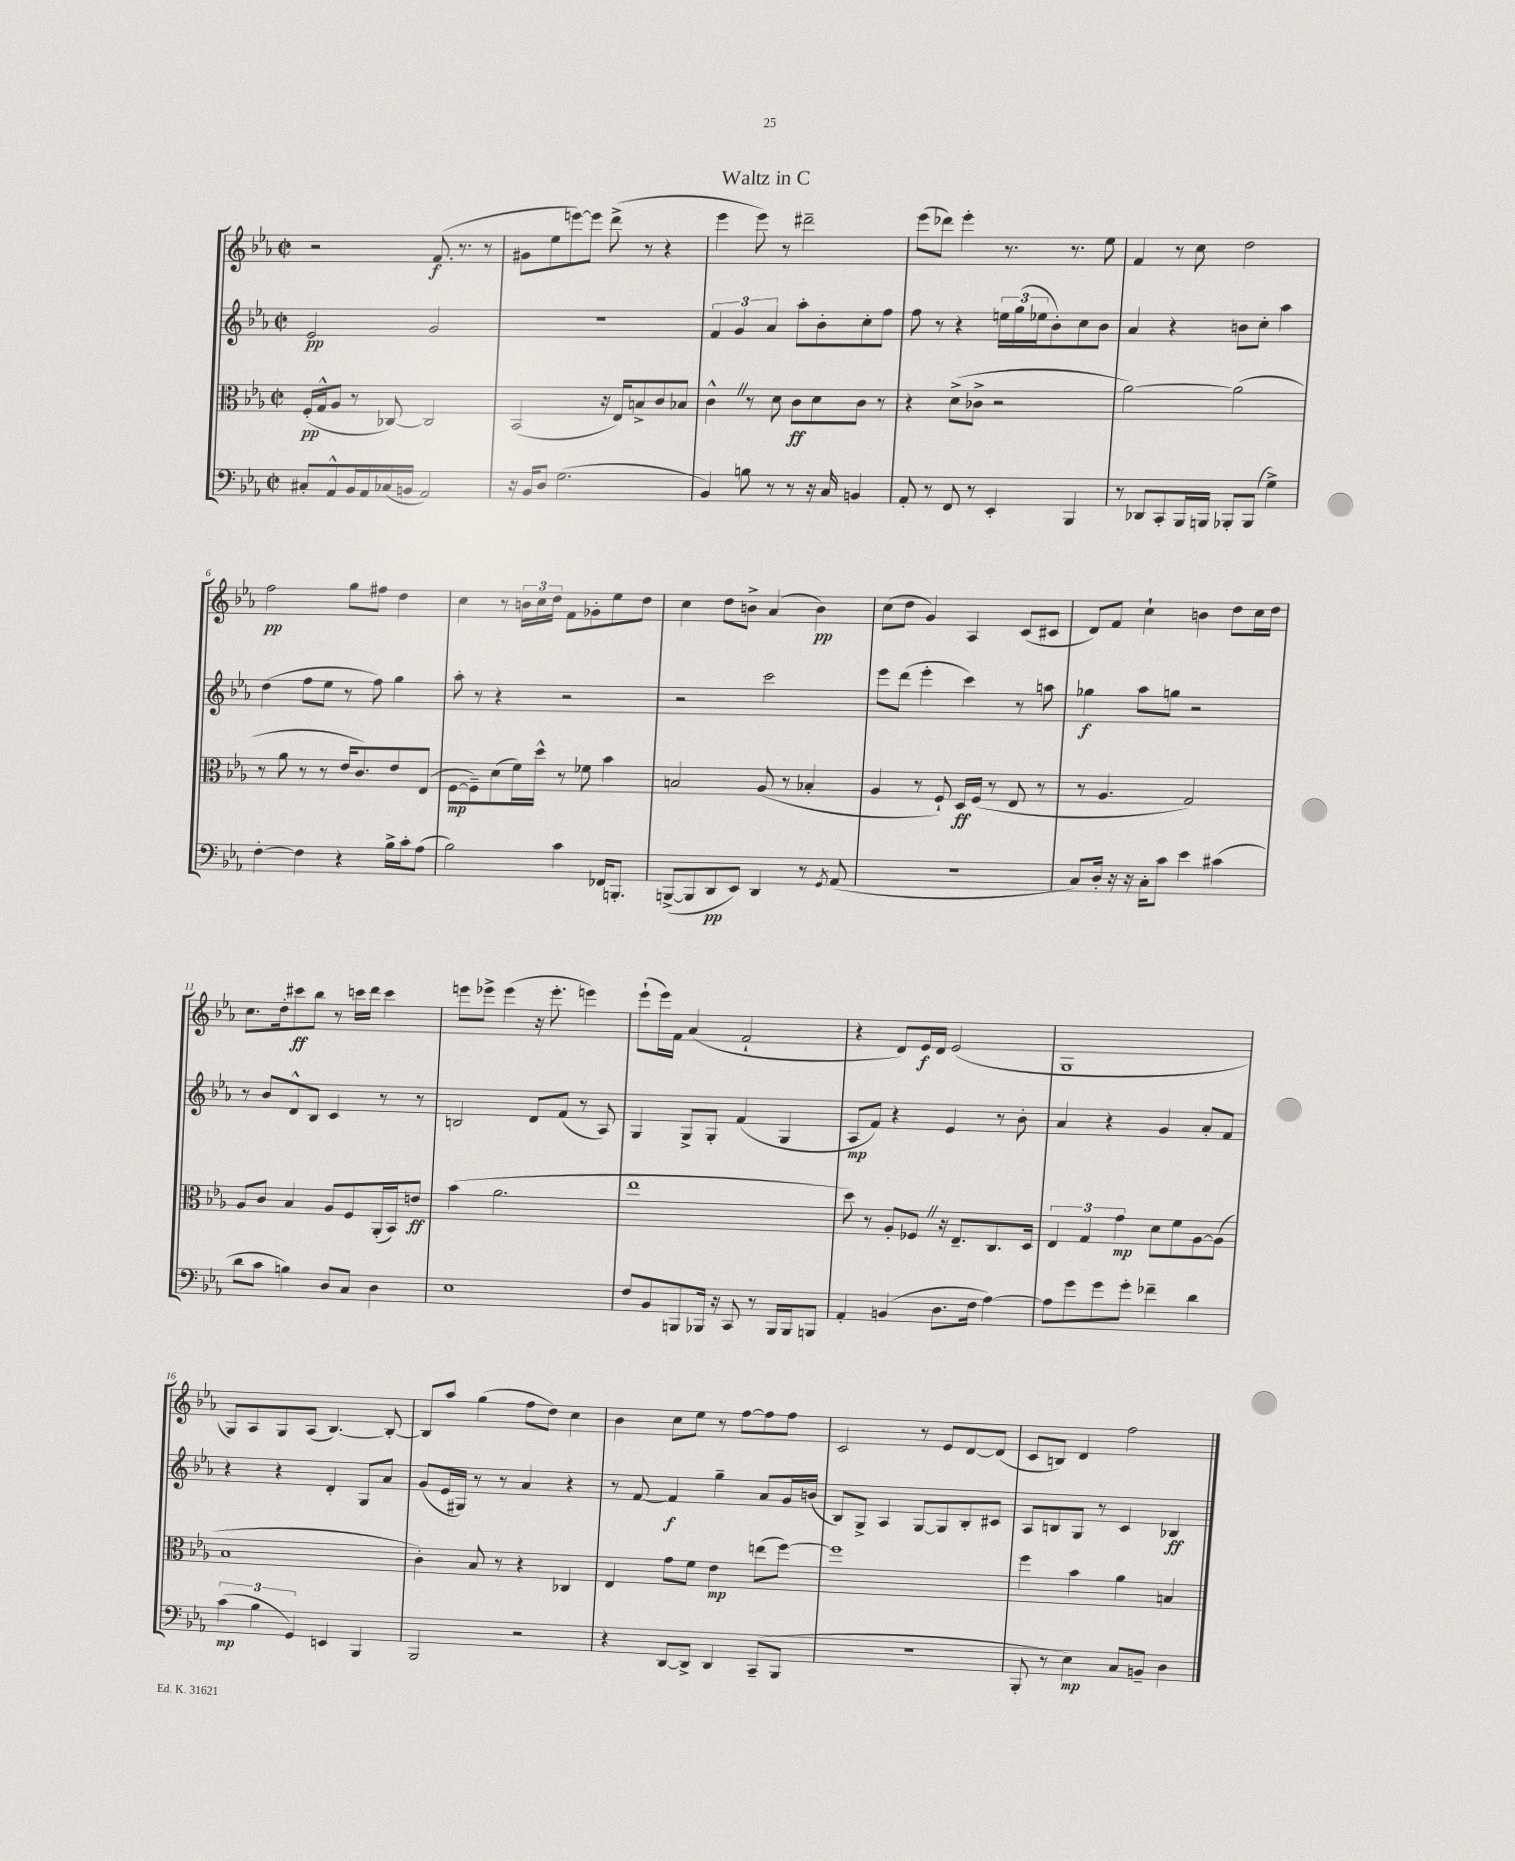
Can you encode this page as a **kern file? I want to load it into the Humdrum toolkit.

**kern	**kern	**kern	**kern
*staff4	*staff3	*staff2	*staff1
*clefF4	*clefC3	*clefG2	*clefG2
*k[b-e-a-]	*k[b-e-a-]	*k[b-e-a-]	*k[b-e-a-]
*M2/2	*M2/2	*M2/2	*M2/2
*met(c|)	*met(c|)	*met(c|)	*met(c|)
8C#'/L	(16F'/LL	2e-/	2r
.	16G^^/J	.	.
8AA-^^/	8A-/J	.	.
16BB-/L	8r	.	.
16AA-/	.	.	.
(16C-/	[8C-/)	.	.
16BB/JJ	.	.	.
2AA-/)	2C-/]	2g/	(8.f/
.	.	.	8.r
.	.	.	8r
=	=	=	=
16r	(2BB-/	1r	8g#\L
16BB-/LK	.	.	.
8D/J	.	.	8ee-\
(2.G\	.	.	[8eee\)
.	.	.	8eee\]J
.	16r	.	(8ddd^\
.	16E-/LK)	.	.
.	8B^/	.	8r
.	8c/	.	4r
.	8B-/J	.	.
=	=	=	=
4BB-/)	4c^^\	6f/	4eee-\
.	.	6g/	.
8B\	8r	.	8eee-\)
.	.	6a-/	.
8r	8d\	.	8r
8r	8c\L	8aa-'\L	2ddd#~\
16r	8d\	8b-'\	.
16C/	.	.	.
4BB/	8c\J	8cc'\	.
.	8r	8ff\J	.
=	=	=	=
8AA-'/	4r	8ff\	(8eee-\L
8r	.	8r	8ddd-\J)
8FF/	(8d^\L	4r	4eee-'\
8r	8c-^\J	.	.
4EE-'/	2r	24ee\LL	8.r
.	.	(24gg\	.
.	.	24ee-\J	.
.	.	8b-'\)	.
.	.	.	8.r
4BBB-/	.	8cc\	.
.	.	8b-\J	8ee-\
=	=	=	=
8r	[2a-\)	4a-/	4f/
8DD-/L	.	.	.
8CC'/	.	4r	8r
16BBB-/L	.	.	8cc\
16BBB/JJ	.	.	.
8BBB-'/L	(2a-\]	8b\L	2dd\
(8BBB-/J	.	8cc'\J	.
4G^\)	.	4aa-\	.
=	=	=	=
[4F'\	8r	(4dd\	2ff\
.	8a-\	.	.
4F\]	8r	8ff\L	.
.	8r	8ee-\J	.
4r	16e-/LK	8r	8gg\L
.	8.c/)	.	.
.	.	8ff\)	8ff#\J
16B-^\LL	8e-/	4gg\	4dd\
16c'\J	.	.	.
(8A-\J	(8E-/J	.	.
=	=	=	=
2B-\)	[8F\L	8aa-'\	4cc\
.	8F~\])	8r	.
.	(8d\	4r	8r
.	16f\L)	.	24b\LL
.	.	.	24cc\
.	16dd^^\JJ	.	.
.	.	.	24dd\JJ
4c\	8r	2r	8f\L
.	8f-\	.	8g-'\
16FF-/LK	4b-\	.	8ee-\
8.BBB'/J	.	.	.
.	.	.	8dd\J
=	=	=	=
([8BBB^/L	2B/	2r	4cc\
8BBB/]	.	.	.
8DD/	.	.	8dd\L
8EE-/J)	.	.	8b^\J
4DD/	(8A-/	2ccc\	(4a-/
.	8r	.	.
8r	4B-'/	.	4b\)
8qGG/	.	.	.
(8AA-/	.	.	.
=	=	=	=
1r	4A-/	8eee-\L	(8cc\L
.	.	(8ddd\J	8dd\J
.	8r	4eee-'\	4g/)
.	8F`/)	.	.
.	16D/LL	4ccc\)	4A-/
.	(16F/JJ	.	.
.	8r	.	.
.	8E-/	8r	(8c/L
.	8r	8aa\	8c#/J
=	=	=	=
8C/L)	8r	4gg-\	8d/L)
16D'/Jk	4.A-/	.	8f/J
16r	.	.	.
16r	.	8aa-\L	4cc`\
16C'\LK	.	.	.
8c\J	.	8gg\J	.
4e-\	2G/)	2r	4b\
(4c#\	.	.	8dd\L
.	.	.	16cc\L
.	.	.	16dd\JJ
=	=	=	=
8d\L	8A-/L	8r	8.cc\L
8c\J	8c/J	8b-/L	.
.	.	.	16dd'\k
4B\)	4B-/	8d^^/	8ccc#\
.	.	8B-/J	8bb-\J
8D/L	8A-/L	4c/	8r
8C/J	8F/	.	16ccc\LL
.	.	.	16ddd\JJ
4D\	(16AA-'/L	8r	4ccc\
.	16BB-/J)	.	.
.	8e/J	8r	.
=	=	=	=
1E-	(4b-\	2B/	8eee\L
.	.	.	8eee-^\J
.	2.a-\	.	(4eee-\
.	.	8d/L	16r
.	.	.	8.eee-'\
.	.	(8f/J	.
.	.	8r	4eee\)
.	.	8A-/)	.
=	=	=	=
8F/L	1ee-	4G/	(8eee-`\L
8BB-/	.	.	16eee-\L)
.	.	.	16f\JJ
8BBB/	.	8G^/L	(4a-/
16BBB-/Jk	.	8G'/J	.
16r	.	.	.
8CC/	.	(4f/	2f`/
8r	.	.	.
16BBB-/LL	.	4G/	.
16BBB-/J	.	.	.
8BBB/J	.	.	.
=	=	=	=
4AA-'/	8dd\)	8A-/L	4r
.	8r	8f/J)	.
(4BB/	8A-'/L	4r	8d/L)
.	8F-/J	.	16e-/L
.	.	.	16d/JJ
8.D\L	16r	4e-/	(2e-/
.	8.E-~/L	.	.
16F\Jk	.	.	.
[4A-\)	8.C/	8r	.
.	.	8b-'\	.
.	16D/Jk	.	.
=	=	=	=
8A-\]L	6E-/	4a-/	1G
8g\	.	.	.
.	6G/	.	.
8g\	.	4r	.
.	6g\	.	.
8g'\J	.	.	.
4f-~\	8d\L	4g/	.
.	8f\	.	.
4d\	[8A-\	8a-'/L	.
.	(8A-\]J	8f/J	.
=	=	=	=
(6c\	1B-	4r	8G/L)
.	.	.	8A-/
6B-\	.	.	.
.	.	4r	8G/
6GG/)	.	.	.
.	.	.	(8A-/J
4EE/	.	4d'/	[4.B-/)
4BBB-/	.	8G/L	.
.	.	8a-/J	8B-'/_
=	=	=	=
2BBB-/	4c'\)	(8g/L	8B-/]L
.	.	16e-/L	8aa-/J
.	.	16G#/JJ)	.
.	8B-/	8r	(4gg\
.	8r	8r	.
2r	4r	4a-/	8ff\L
.	.	.	8dd\J)
.	4C-/	4r	4cc\
=	=	=	=
4r	4E-/	8r	4b-\
.	.	[8f/	.
[8DD/L	8g\L	4f/]	8cc\L
8DD^/]J	8f\J	.	8ee-\J
4DD/	4e-\	4gg~\	8r
.	.	.	[8ff\L
(8CC~/L	(8ee\L	8a-/L	8ff\]
8BBB-/J	[8ff\J)	16g/L	8ff\J
.	.	(16b/JJ	.
=	=	=	=
1r	1ff]	8B-/L)	2c/
.	.	8G^/J	.
.	.	4A-/	.
.	.	[8G/L	8r
.	.	8G/]	8e-/L
.	.	8B-'/	[8d/
.	.	8c#/J	(8d/]J
=	=	=	=
8BBB-'/	4ff\	8A-/L	8c/L
8r	.	8B/	8B/J)
4E-\)	4b-\	8G/J	4d/
.	.	8r	.
8C/L	4a-\	4c/	2ff\
8BB~/J	.	.	.
4D\	4B/	4B-/	.
==	==	==	==
*-	*-	*-	*-
